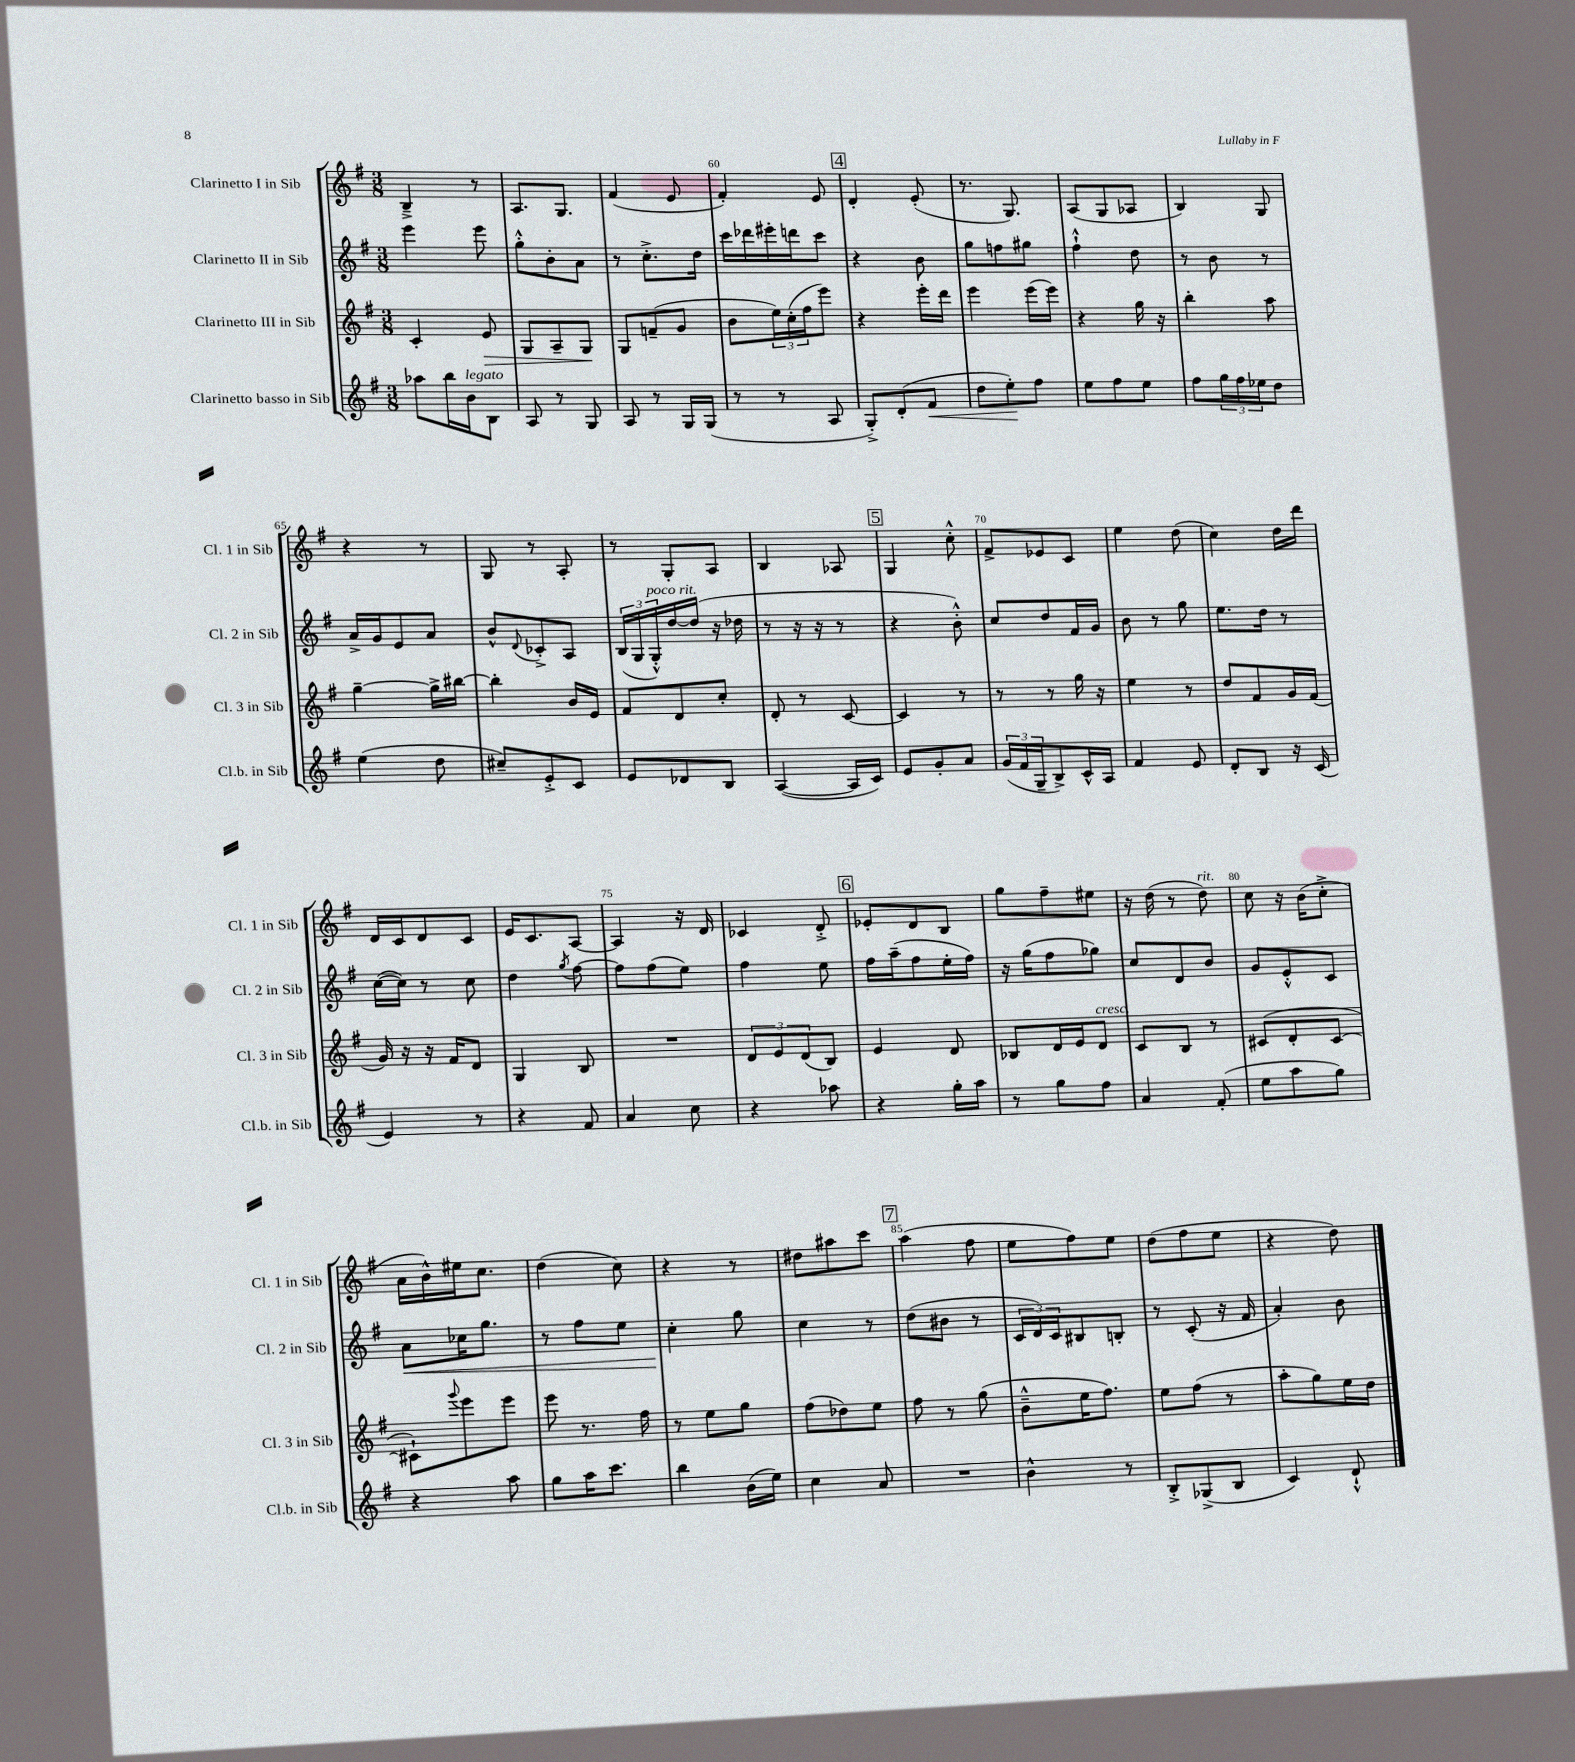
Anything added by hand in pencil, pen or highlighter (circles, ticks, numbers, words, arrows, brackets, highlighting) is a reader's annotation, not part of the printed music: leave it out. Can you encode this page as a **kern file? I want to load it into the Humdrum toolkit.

**kern	**dynam	**kern	**dynam	**kern	**dynam	**kern
*part4	*part4	*part3	*part3	*part2	*part2	*part1
*staff4	*staff4	*staff3	*staff3	*staff2	*staff2	*staff1
*I"Clarinetto basso in Sib	*	*I"Clarinetto III in Sib	*	*I"Clarinetto II in Sib	*	*I"Clarinetto I in Sib
*I'Cl.b. in Sib	*	*I'Cl. 3 in Sib	*	*I'Cl. 2 in Sib	*	*I'Cl. 1 in Sib
*clefG2	*	*clefG2	*	*clefG2	*	*clefG2
*k[f#]	*	*k[f#]	*	*k[f#]	*	*k[f#]
*M3/8	*	*M3/8	*	*M3/8	*	*M3/8
=57	=57	=57	=57	=57	=57	=57
8aa-X\L	.	4c'/	.	4eee\	.	4B~^/
16bb\L	.	.	.	.	.	.
!LO:TX:a:i:t=legato	!	!	!	!	!	!
16b\J	.	.	.	.	.	.
!	!	!	!LO:HP:b	!	!	!
8B\J	.	8e/	>	8eee\	.	8r
=58	=58	=58	=58	=58	=58	=58
8A/	.	8G/L	.	8gg'^^\L	.	8.A/L
8r	.	8A~/	.	8b'\	.	.
.	.	.	.	.	.	8.G/J
8G/	.	8G/J	.	8a\J	.	.
.	.	.	]	.	.	.
=59	=59	=59	=59	=59	=59	=59
8A/	.	8G/L	.	8r	.	(4f#/
8r	.	(8fn~/	.	8.cc'^\L	.	.
16G/LL	.	8g/J	.	.	.	8e/
(16G/JJ	.	.	.	16dd\Jk	.	.
=60	=60	=60	=60	=60	=60	=60
8r	.	8b\L	.	16ccc\LL	.	4f#'/)
.	.	.	.	16ddd-X\	.	.
8r	.	24ee\L)	.	16eee#X'\	.	.
.	.	(24cc'\	.	.	.	.
.	.	.	.	16dddn\J	.	.
.	.	24ff#\J	.	.	.	.
8A/	.	8eee\J)	.	8ccc\J	.	8e/
!!LO:REH:place=s1:t=4
=61	=61	=61	=61	=61	=61	=61
8G'^/L)	.	4r	.	4r	.	4d'/
(8d'/	.	.	.	.	.	.
!	!LO:HP:b	!	!	!	!	!
8f#/J	<	16eee'\LL	.	8b\	.	(8e'/
.	.	16ddd\JJ	.	.	.	.
=62	=62	=62	=62	=62	=62	=62
8dd\L	.	4eee\	.	8gg\L	.	8.r
8ee'\)	.	.	.	8ffn\	.	.
.	.	.	.	.	.	8.G/)
8ff#\J	[	(16eee\LL	.	8gg#X\J	.	.
.	.	16eee\JJ)	.	.	.	.
=63	=63	=63	=63	=63	=63	=63
8ee\L	.	4r	.	4ff#`^^\	.	(8A/L
8ff#\	.	.	.	.	.	8G/
8ee\J	.	16gg\	.	8dd\	.	8A-X/J
.	.	16r	.	.	.	.
=64	=64	=64	=64	=64	=64	=64
8ff#\L	.	4bb'\	.	8r	.	4B/)
24gg\L	.	.	.	8b\	.	.
24ff#\	.	.	.	.	.	.
24ee-X\J	.	.	.	.	.	.
8dd\J	.	8aa\	.	8r	.	8G/
!!LO:LB:g=z
=65	=65	=65	=65	=65	=65	=65
(4ee\	.	[4gg~\	.	16a^/LL	.	4r
.	.	.	.	16g/J	.	.
.	.	.	.	8e/	.	.
8dd\	.	16gg^\LL]	.	8a/J	.	8r
.	.	[16bb#X\JJ	.	.	.	.
=66	=66	=66	=66	=66	=66	=66
8cc#X~/L)	.	4bb#'\]	.	8b^^/L	.	8G/
.	.	.	.	8qqd/	.	.
8e'^/	.	.	.	8c-X'^/	.	8r
8c/J	.	16b/LL	.	8A/J	.	8A'/
.	.	16e/JJ	.	.	.	.
=67	=67	=67	=67	=67	=67	=67
8e/L	.	8f#/L	.	(24B/LL	.	8r
.	.	.	.	24G/	.	.
!	!	!	!	!LO:TX:a:i:t=poco rit.	!	!
.	.	.	.	24G'^^/)	.	.
8d-X/	.	8d/	.	[16dd/	.	8G'/L
.	.	.	.	(16dd/JJ]	.	.
8B/J	.	8cc'/J	.	16r	.	8A/J
.	.	.	.	16dd-X\	.	.
=68	=68	=68	=68	=68	=68	=68
([4A/	.	8d'/	.	8r	.	4B/
.	.	8r	.	16r	.	.
.	.	.	.	16r	.	.
16A/LL]	.	[8c/	.	8r	.	8A-X/
16c/JJ)	.	.	.	.	.	.
!!LO:REH:place=s1:t=5
=69	=69	=69	=69	=69	=69	=69
8e/L	.	4c/]	.	4r	.	4G/
8g'/	.	.	.	.	.	.
8a/J	.	8r	.	8b'^^\)	.	8cc'^^\
=70	=70	=70	=70	=70	=70	=70
(24g/LL	.	8r	.	8cc/L	.	8f#^/L
24f#/	.	.	.	.	.	.
24G~/J	.	.	.	.	.	.
8B^/)	.	8r	.	8dd/	.	8e-X/
16c^^/L	.	16gg\	.	16f#/L	.	8c/J
16A/JJ	.	16r	.	16g/JJ	.	.
=71	=71	=71	=71	=71	=71	=71
4f#/	.	4ee\	.	8b\	.	4ee\
.	.	.	.	8r	.	.
8e/	.	8r	.	8gg\	.	(8dd\
=72	=72	=72	=72	=72	=72	=72
8d'/L	.	8dd/L	.	8.ee\L	.	4cc\)
8B/J	.	8f#/	.	.	.	.
.	.	.	.	16dd\Jk	.	.
16r	.	16g/L	.	8r	.	16dd\LL
(16c/	.	(16f#/JJ	.	.	.	16ddd\JJ
!!LO:LB:g=z
=73	=73	=73	=73	=73	=73	=73
4e/)	.	16g/)	.	([16cc\LL	.	16d/LL
.	.	16r	.	16cc\JJ])	.	16c/J
.	.	16r	.	8r	.	8d/
.	.	16f#/KL	.	.	.	.
8r	.	8d/J	.	8cc\	.	8c/J
=74	=74	=74	=74	=74	=74	=74
4r	.	4G/	.	4dd\	.	16e/KL
.	.	.	.	.	.	8.c/
.	.	.	.	8qgg/	.	.
8f#/	.	8B/	.	[8ff#\	.	[8A/J
=75	=75	=75	=75	=75	=75	=75
4a/	.	4.r	.	8ff#\L]	.	4A/]
.	.	.	.	(8ff#\	.	.
8cc\	.	.	.	8ee\J)	.	16r
.	.	.	.	.	.	16d/
=76	=76	=76	=76	=76	=76	=76
4r	.	12d/L	.	4ff#\	.	4c-X/
.	.	12e/	.	.	.	.
.	.	(12d/	.	.	.	.
8aa-X\	.	8B/J)	.	8ee\	.	8d'^/
!!LO:REH:place=s1:t=6
=77	=77	=77	=77	=77	=77	=77
4r	.	4e/	.	16ff#\LL	.	8e-X'/L
.	.	.	.	(16aa~\J	.	.
.	.	.	.	8ff#\	.	8d/
16gg'\LL	.	8d/	.	16ee'\L	.	8B/J
16aa\JJ	.	.	.	16ff#\JJ)	.	.
=78	=78	=78	=78	=78	=78	=78
8r	.	8B-X/L	.	16r	.	8gg\L
.	.	.	.	(16gg\KL	.	.
8gg\L	.	16d/L	.	8ff#\	.	8ff#~\
.	.	16e/J	.	.	.	.
!	!	!LO:TX:a:i:t=cresc.	!	!	!	!
8ff#\J	.	8d/J	.	8gg-X\J)	.	8ee#X\J
=79	=79	=79	=79	=79	=79	=79
4a/	.	8c/L	.	8cc/L	.	16r
.	.	.	.	.	.	(16dd\
.	.	8B/J	.	8d/	.	8r
!	!	!	!	!	!	!LO:TX:a:i:t=rit.
(8f#'/	.	8r	.	8b/J	.	8dd\)
=80	=80	=80	=80	=80	=80	=80
8ee\L	.	(8c#X/L	.	8g/L	.	8cc\
8aa\	.	8d'/	.	8e'^^/	.	16r
.	.	.	.	.	.	(16b\KL
8gg\J)	.	[8c#/J	.	8c/J	.	8cc'^\J
!!LO:LB:g=z
=81	=81	=81	=81	=81	=81	=81
!	!	!	!	!	!LO:HP:b	!
4r	.	8c#X`\L])	.	8a\L	<	16a\LL
.	.	.	.	.	.	16b^^\)
.	.	8qqggg/	.	.	.	.
.	.	8eee\	.	16cc-X\K	.	16ee#X\J
.	.	.	.	8.gg\J	.	8.cc\J
8aa\	.	8eee\J	.	.	.	.
=82	=82	=82	=82	=82	=82	=82
8gg\L	.	8eee\	.	8r	.	(4dd\
16aa\K	.	8.r	.	8ff#\L	.	.
8.ccc\J	.	.	.	.	.	.
.	.	.	.	8ee\J	.	8cc\)
.	.	16ff#\	.	.	.	.
=83	=83	=83	=83	=83	=83	=83
4bb\	.	8r	.	4cc'\	.	4r
.	.	8ee\L	.	.	.	.
(16b\LL	.	8gg\J	.	8gg\	[	8r
16ee\JJ)	.	.	.	.	.	.
=84	=84	=84	=84	=84	=84	=84
4cc\	.	(8ff#\L	.	4cc\	.	8dd#X\L
.	.	8dd-X\)	.	.	.	8aa#X\
8a/	.	8ee\J	.	8r	.	8ccc\J
!!LO:REH:place=s1:t=7
=85	=85	=85	=85	=85	=85	=85
4.r	.	8ff#\	.	(8dd\L	.	(4aa\
.	.	8r	.	8b#X\J	.	.
.	.	(8gg\	.	8r	.	8ff#\
=86	=86	=86	=86	=86	=86	=86
4b^^\	.	8b~^^\L	.	24c/LL	.	8ee\L
.	.	.	.	24d/)	.	.
.	.	.	.	24c/J	.	.
.	.	16ee\K	.	8B#X/	.	8ff#\)
.	.	8.ff#\J)	.	.	.	.
8r	.	.	.	8Bn'/J	.	8ee\J
=87	=87	=87	=87	=87	=87	=87
8B'^/L	.	8ee\L	.	8r	.	(8dd\L
(8G-X^/	.	(8ff#\J	.	(8c'/	.	8ff#\
8B/J	.	8r	.	16r	.	8ee\J
.	.	.	.	16f#/	.	.
=88	=88	=88	=88	=88	=88	=88
4c/)	.	8aa'\L	.	4a'/)	.	4r
.	.	8gg\)	.	.	.	.
8d`^^/	.	16ee\L	.	8b\	.	8dd\)
.	.	16dd\JJ	.	.	.	.
==	==	==	==	==	==	==
*-	*-	*-	*-	*-	*-	*-
